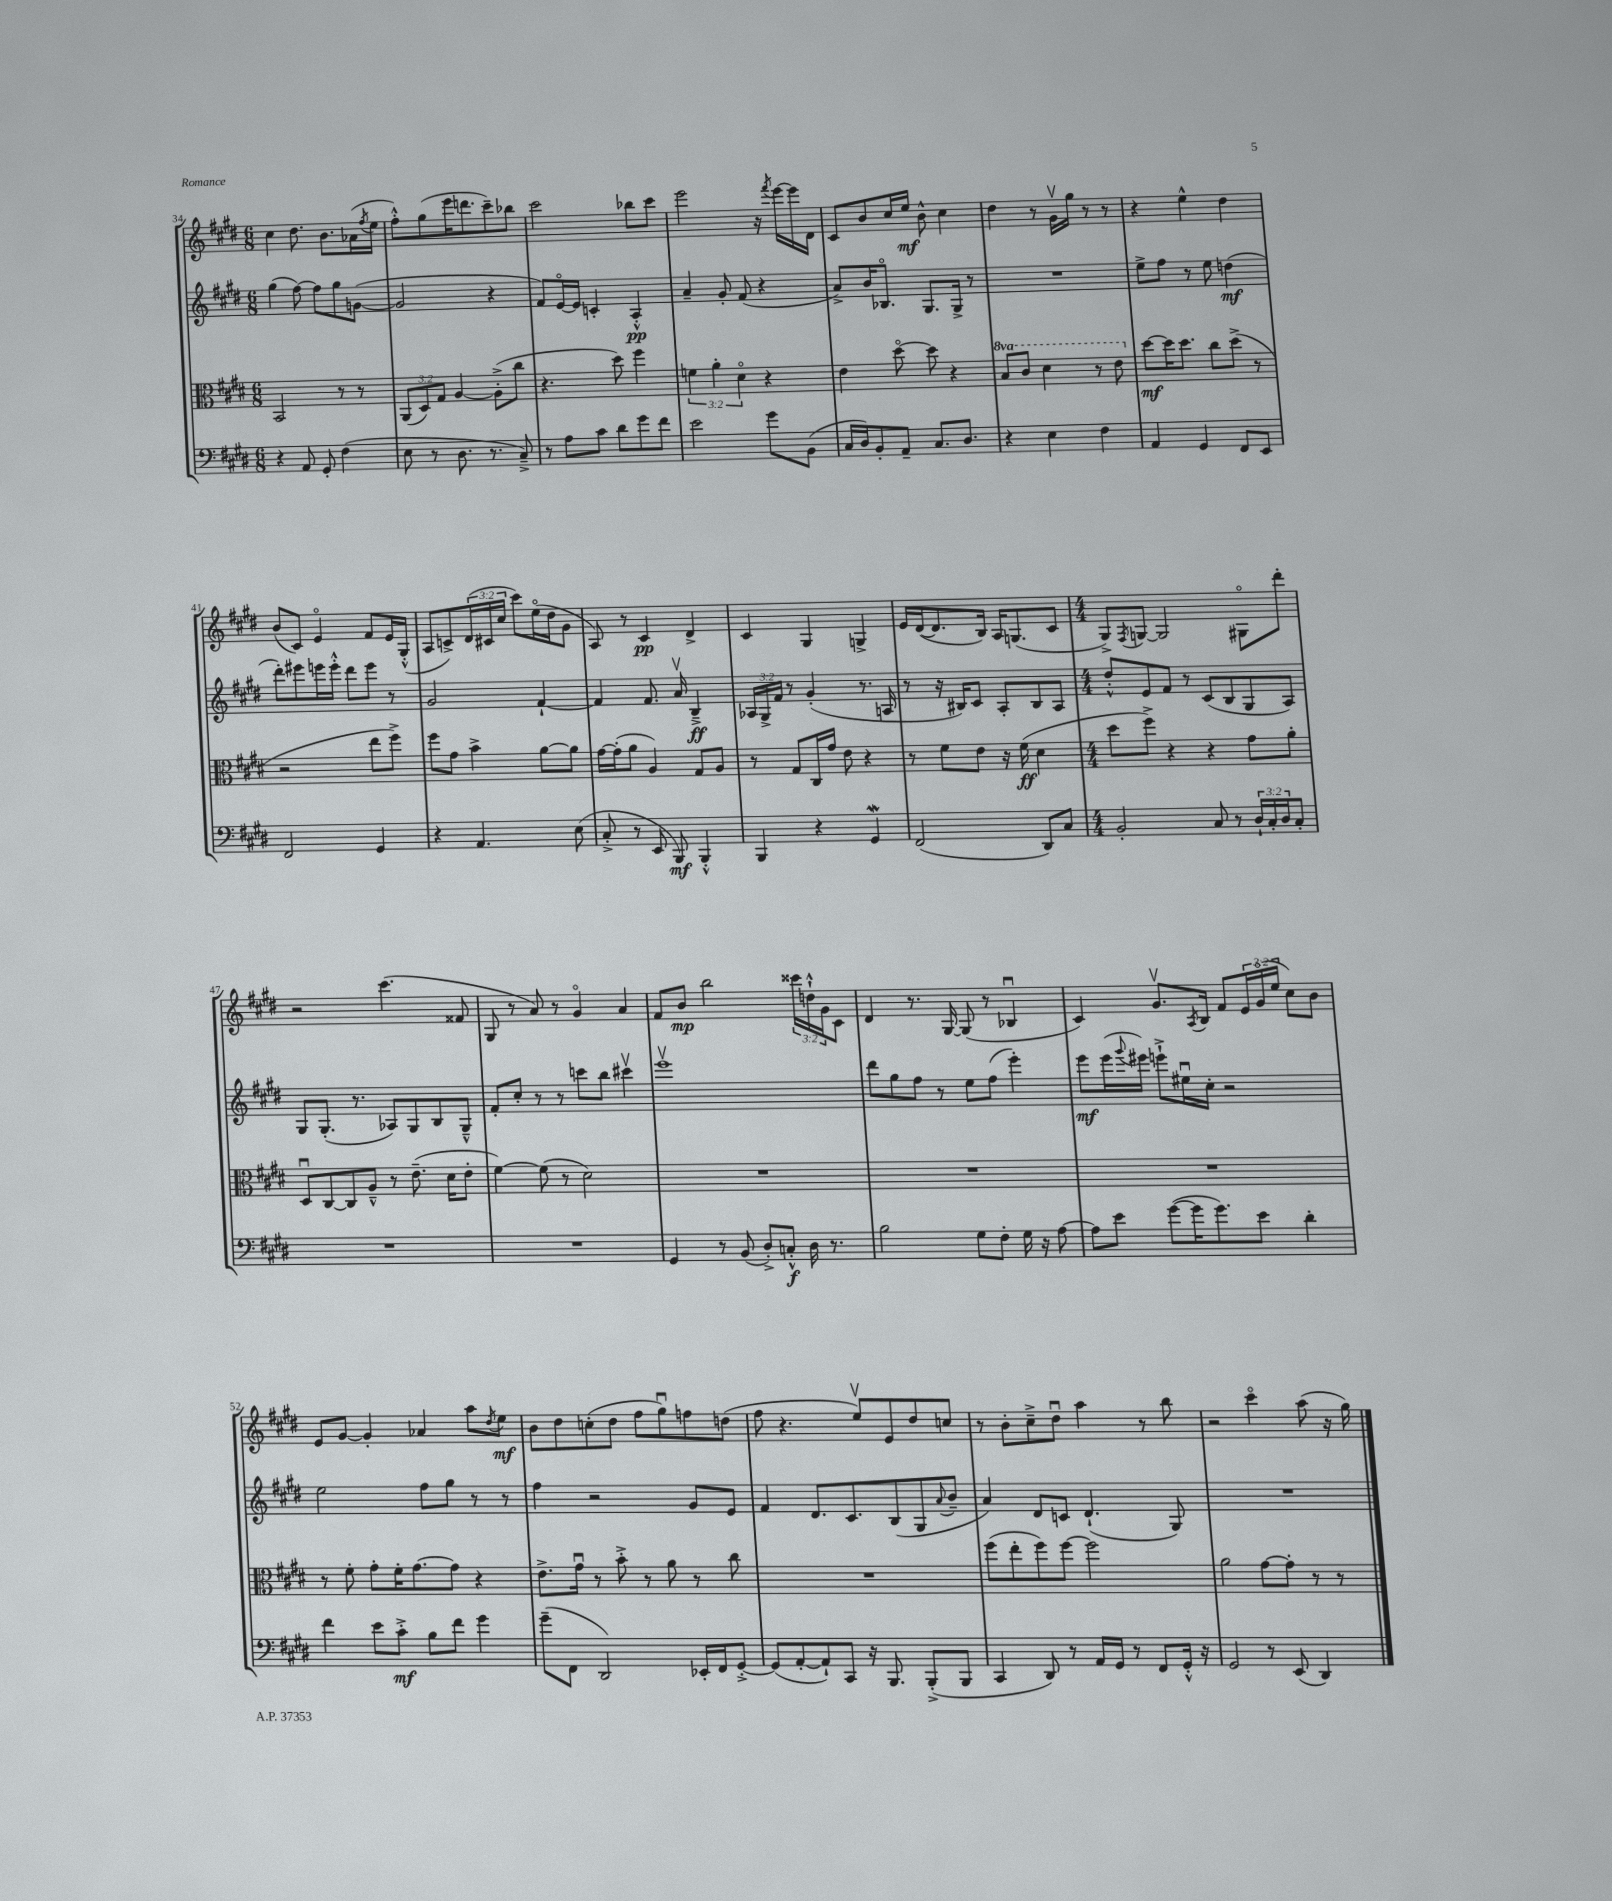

**kern	**kern	**kern	**kern
*staff4	*staff3	*staff2	*staff1
*clefF4	*clefC3	*clefG2	*clefG2
*k[f#c#g#d#]	*k[f#c#g#d#]	*k[f#c#g#d#]	*k[f#c#g#d#]
*M6/8	*M6/8	*M6/8	*M6/8
4r	2BB	(4gg#	4cc#
8AA	.	[8ff#)	8.dd#
8GG#'	.	8ff#]	.
.	.	.	8.b
(4F#	8r	8gg#	.
.	8r	([8g	(16a-
.	.	.	8qff#
.	.	.	16ee
=	=	=	=
8E	(12AA	2g]	8ff#'^^)
.	12D#)	.	.
8r	.	.	(8gg#
.	12G#	.	.
8.D#	[4A	.	16eee
.	.	.	8.ddd
8.r	.	.	.
.	(8A'^]	4r	8ccc#~)
8C#~^)	8cc#	.	8bb-
=	=	=	=
8r	4.r	8f#)	2ccc#
8A	.	[16eo	.
.	.	16e]	.
8c#	.	4c'	.
8d#	8dd#)	.	.
8g#	4ff#	4A'^^	8bb-
8f#	.	.	8ccc#
=	=	=	=
2e	6f	4a~	2eee
.	6a'	.	.
.	.	8g#'	.
.	6d#o	.	.
.	.	(8f#	.
8g#	4r	4r	16r
.	.	.	8qfff#
.	.	.	[16eee
(8BB	.	.	16eee]
.	.	.	16d#
=	=	=	=
16C#	4e	8a^)	8c#
16D#)	.	.	.
8BB'	.	16b	8b
.	.	8.B-o	.
8AA~	[8dd#o	.	16cc#
.	.	.	16ee
8.C#	8dd#]	8.G#	8b^^
.	4r	.	4cc#
8.D#	.	16G#^	.
.	.	8r	.
=	=	=	=
4r	8b	2.r	4dd#
.	8cc#	.	.
4E	4dd#	.	8r
.	.	.	16g#v
.	.	.	16gg#
4F#	8r	.	8r
.	8ee	.	8r
=	=	=	=
4AA	[8dd#	8ee^	4r
.	16dd#]	8ff#	.
.	8.dd#	.	.
4GG#	.	8r	4ee^^
.	8cc#	8ee	.
8FF#	(8dd#^	(4dd	4dd#
8EE	8r	.	.
=	=	=	=
2FF#	2r	8ddd#')	(8b
.	.	8eee#	8c#)
.	.	16eee	4eo
.	.	16eee'^^	.
.	.	8ddd#	.
4GG#	8ee	8eee	8f#
.	8ff#^)	8r	16e
.	.	.	(16G#'^^
=	=	=	=
4r	8ff#	2g#	8A
.	8g#	.	8c^)
4.AA	4b^	.	(24d#
.	.	.	24c#
.	.	.	24cc#
.	.	.	8ccc#)
.	[8a	[4f#`	(16eeo
.	.	.	16dd#
(8E	8a]	.	8g#
=	=	=	=
8C#'^	[16g#	4f#]	8A)
.	(16g#']	.	.
8r	8a	.	8r
8EE	4A)	8.f#	4c#
8BBB)	.	.	.
.	.	16av	.
4BBB'^^	8G#	4B~^	4d#^
.	8A	.	.
=	=	=	=
4BBB	8r	24A-	4c#
.	.	24G#^	.
.	.	24f#	.
.	8G#	8r	.
4r	16C#	(4g#'	4G#
.	16g#	.	.
.	8e	.	.
4GG#	4r	8.r	4G^
.	.	16A	.
=	=	=	=
(2FF#	8r	8r	16e
.	.	.	([16d#
.	8f#	16r	8.d#]
.	.	16B#)	.
.	8e	8c#	.
.	.	.	16B)
.	16r	8A'	16A
.	(16f#	.	(8.G
8DD#)	4d#	8B#	.
8C#	.	8A	8c#
=	=	=	=
*M4/4	*M4/4	*M4/4	*M4/4
2BB'	8dd#	8dd#'^^	8G#^)
.	.	.	8qF#
.	8ff#^)	8e	[8G
.	4r	8f#	2G]
.	.	8r	.
8C#	4r	(8c#	.
8r	.	8B	.
24D#`	8g#	8G#	8G#o
24C#'	.	.	.
24D#	.	.	.
8C#'	8a'	8A)	8ddd#'
=	=	=	=
1r	8D#u	8G#	2r
.	[8C#	(8.G#'	.
.	8C#]	.	.
.	.	8.r	.
.	8A~^^	.	.
.	8r	8A-)	(4.ccc#
.	(8.e~	8G#	.
.	.	8B	.
.	16d#	.	.
.	8e'	8G#~^^	8f##
=	=	=	=
1r	[4f#)	8f#'	8G#
.	.	8cc#'	8r
.	(8f#]	8r	8a)
.	8r	8r	8r
.	2d#)	8ccc	4g#o
.	.	8bb	.
.	.	4ccc#v	4a
=	=	=	=
4GG#	1r	1eeev	8f#
.	.	.	8b
8r	.	.	2bb
(8BB	.	.	.
8D#'^)	.	.	.
8C'^^	.	.	.
16D#	.	.	24ccc##
.	.	.	24dd`^^
8.r	.	.	.
.	.	.	24g#
.	.	.	8c#
=	=	=	=
2B	1r	8ddd#	4d#
.	.	8gg#	.
.	.	8ff#	8.r
.	.	8r	.
.	.	.	[16G#
8G#	.	8ee	(8G#]
8F#'	.	(8ff#	8r
16G#	.	4eee')	4B-u
16r	.	.	.
[8A	.	.	.
=	=	=	=
8A]	1r	8eee	4c#)
8e	.	(16eee	.
.	.	8qqggg#	.
.	.	16eee#)	.
([8g#	.	8eee`^	8.g#v
16g#]	.	16ee#u	.
.	.	.	8qA
8.g#)	.	16cc#'	16B
.	.	2r	8f#
8e	.	.	24e
.	.	.	(24g#o
.	.	.	24ee
4d#'	.	.	8cc#)
.	.	.	8b
=	=	=	=
4f#	8r	2ee	8e
.	8f#'	.	[8g#
8e	8g#'	.	4g#']
8c#'^	16f#'	.	.
.	[8.g#	.	.
8B	.	8ff#	4a-
8f#	8g#]	8gg#	.
4g#	4r	8r	8aa
.	.	.	8qdd#
.	.	8r	8ee
=	=	=	=
(8g#~	8.e^	4ff#	8b
8FF#	.	.	8dd#
.	16g#u	.	.
2DD#)	8r	2r	(8cc'
.	8b'^	.	8dd#
.	8r	.	8ff#
.	8a	.	8gg#u)
16EE-'	8r	8g#	8ff
16FF#	.	.	.
[8GG#'^	8cc#	8e	(8dd
=	=	=	=
(8GG#]	1r	4f#	8ff#
[8AA'	.	.	4.r
8AA`])	.	8.d#	.
8CC#	.	.	.
.	.	8.c#	.
16r	.	.	8eev)
8.BBB	.	.	.
.	.	(8B	8e
(8BBB'^	.	8G#	8dd#
.	.	8qqa	.
8BBB	.	8b~	8cc
=	=	=	=
4CC#	(8ff#	4a)	8r
.	8ee'	.	8b'
8DD#)	8ff#)	8d#	8cc#~^
8r	[8ff#	8c	8dd#u
16AA	2ff#]	(4.d#`	4aa
16GG#	.	.	.
8r	.	.	.
8FF#	.	.	8r
16GG#'^^	.	8G#)	8bb
16r	.	.	.
=	=	=	=
2GG#	2a	1r	2r
8r	[8g#	.	4ccc#o
(8EE	8g#']	.	.
4DD#)	8r	.	(8aa
.	8r	.	16r
.	.	.	16gg#)
==	==	==	==
*-	*-	*-	*-
